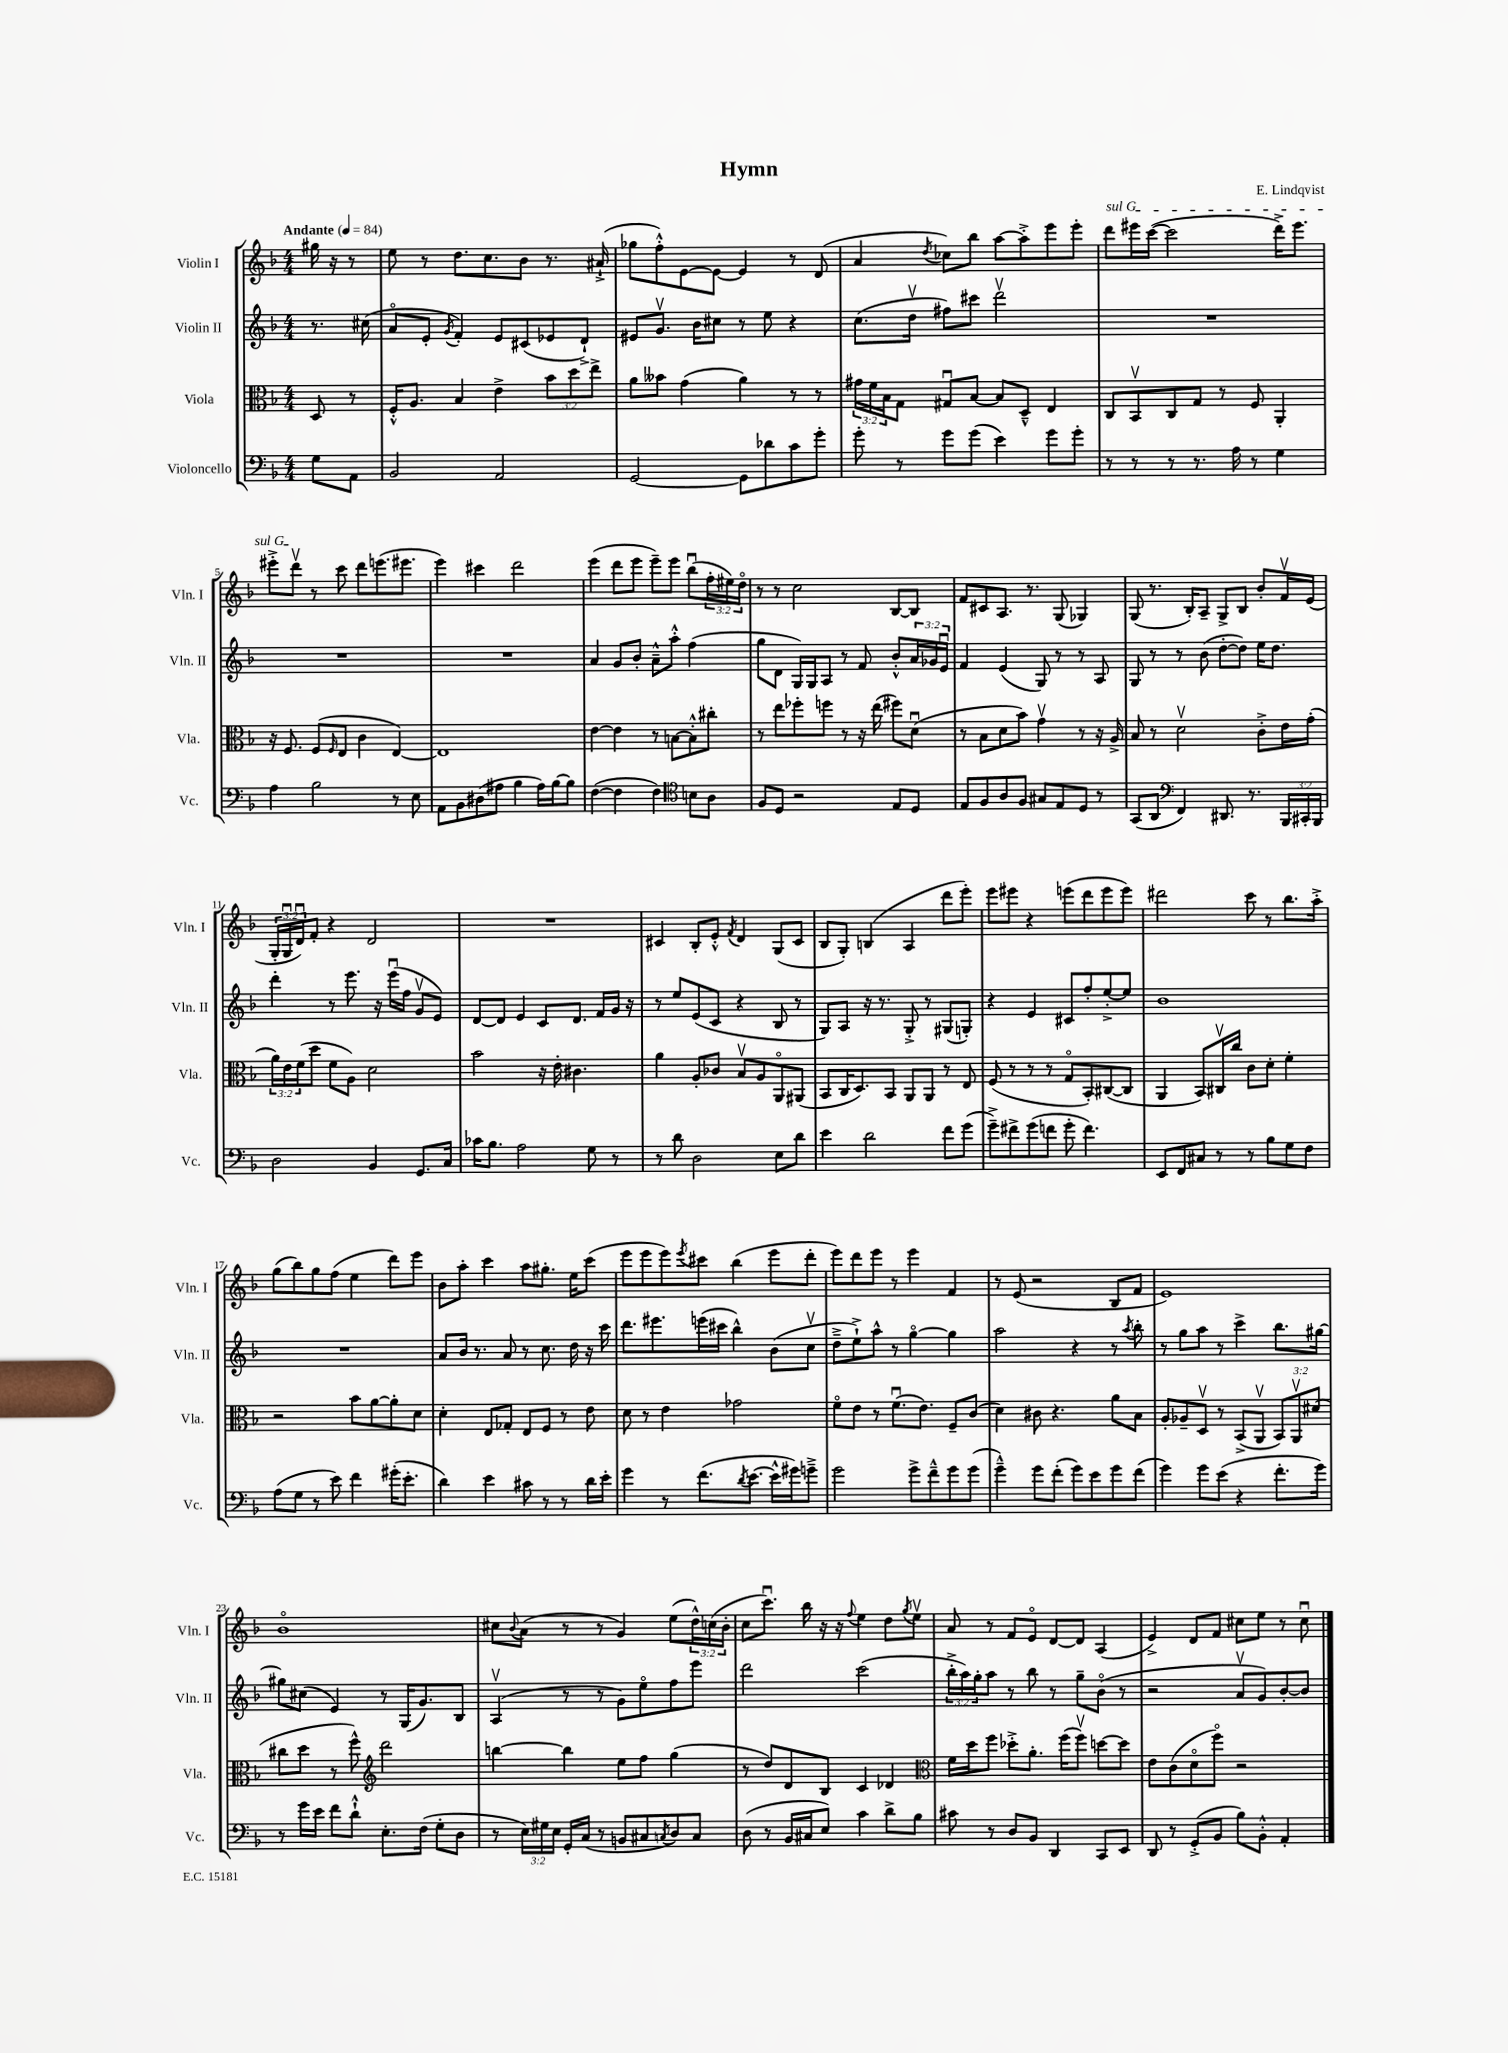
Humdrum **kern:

**kern	**kern	**kern	**kern
*part4	*part3	*part2	*part1
*staff4	*staff3	*staff2	*staff1
*I"Violoncello	*I"Viola	*I"Violin II	*I"Violin I
*I'Vc.	*I'Vla.	*I'Vln. II	*I'Vln. I
*clefF4	*clefC3	*clefG2	*clefG2
*k[b-]	*k[b-]	*k[b-]	*k[b-]
*M4/4	*M4/4	*M4/4	*M4/4
*MM84	*MM84	*MM84	*MM84
=	=	=	=
!	!	!	!LO:TX:a:B:t=Andante
8G\L	8D/	8.r	16gg#X\
.	.	.	16r
8AA\J	8r	.	8r
.	.	(16cc#X\	.
=1	=1	=1	=1
2BB-/	16F'^^/KL	8a/L	8ee\
.	8.A/J	.	.
.	.	8e'/J	8r
.	.	8qg/	.
.	4B-/	4f'/)	8.dd\L
.	.	.	8.cc\
2AA/	4e^\	8e/L	.
.	.	(8c#X/	8b-\J
.	12b-\L	8e-X/	8.r
.	12dd\	.	.
.	.	8d`^/J)	.
.	12ee^\J	.	.
.	.	.	(16a#X`^/
=2	=2	=2	=2
[2GG/	8a\L	8e#X/L	8gg-X\L
.	8b--X\J	8.gv/J	8ff'^^\)
.	(4g\	.	[8e\
.	.	16b-\KL	.
.	.	8cc#X\J	8e\J_
8GG\L]	4a\)	8r	4e/]
8d-X\	.	8ee\	.
8c\	8r	4r	8r
8g'\J	8r	.	(8d/
=3	=3	=3	=3
8g'\	24g#X\LL	(8.cc\L	4a/
.	24f\	.	.
.	24B-\J	.	.
8r	8G\J	.	.
.	.	16ddv\Jk	.
.	.	.	8qdd/
8g\L	8G#Xu/L	8ff#X\L)	8cc-X\L)
(8g\J	[8B-/J	8ccc#X\J	8bb-\J
4e\)	8B-/L]	2dddv\	[8aa\L
.	8D~^^/J	.	8aa'^\]
8g\L	4E/	.	8eee\
8g'\J	.	.	8eee'\J
=4	=4	=4	=4
!	!	!	!LO:TX:a:i:t=sul G
8r	8C/L	1r	8ddd\L
8r	8BB-v/	.	16eee#X\L
.	.	.	([16ccc\JJ
8r	8C/	.	2ccc\]
8.r	8G/J	.	.
.	8r	.	.
16A\	.	.	.
8r	8F/	.	.
4G\	4AA'/	.	16ddd^\KL)
.	.	.	8.eee#\J
!!LO:LB:g=z
=5	=5	=5	=5
4A\	16r	1r	8eee#X'^\L
.	8.F/	.	.
.	.	.	8dddv\J
2B-\	(8F/L	.	8r
.	16qqF/	.	.
.	8E/J	.	8ccc\
.	4c\	.	8ddd\L
.	.	.	(8.eeen\
8r	[4E/)	.	.
.	.	.	8.eee#X\J
8E\	.	.	.
=6	=6	=6	=6
8AA\L	1E]	1r	4eee\)
8BB-\	.	.	.
(8D#X\	.	.	4ccc#X\
8A#X\J	.	.	.
4B-\	.	.	2ddd\
16A#\LL)	.	.	.
[16B-\J	.	.	.
8B-\J]	.	.	.
=7	=7	=7	=7
([4F\	[4e\	4a/	(4eee\
4F\]	4e\]	8g/L	8ddd\L
.	.	8b-'/J	8eee\J
4F\)	8r	8a~^^\L	8eee~\L)
.	[8Bn\L	8aa'^^\J	8eee\J
*clefC4	*	*	*
8Bn\L	8B'^^\]	(4ff\	(8bb-u\L
8A\J	8cc#X'\J	.	24ff'\L
.	.	.	24ee#X\)
.	.	.	24dd\JJ
=8	=8	=8	=8
8F/L	8r	8gg\L	8r
8D/J	8ee\L	8d\J	8r
2r	8ff-X'\	16G/LL)	2cc\
.	.	16G/J	.
.	8ffn\J	8A/J	.
.	8r	8r	.
.	16r	8f/	.
.	(16ee\	.	.
8E/L	8ff#X\L)	8b-'^^/L	[8B-/L
8D/J	(8du\J	24a/L	8B-/J]
.	.	24g-X/	.
.	.	24eu/JJ	.
=9	=9	=9	=9
8E/L	8r	4f/	8f/L
8F/	8B-\L	.	8c#X/
8A/	8d\	(4e/	8.A/J
8F/J	8b-\J)	.	.
.	.	.	8.r
8G#X/L	4gv\	8G/)	.
8E/	.	8r	(8G/
8D/J	8r	8r	4G-X/)
8r	16r	8A/	.
.	16A^/	.	.
=10	=10	=10	=10
(8GG/L	8B-/	8G/	(8G/
8AA/J	8r	8r	8.r
*clefF4	*	*	*
4FF/)	2dv\	8r	.
.	.	.	16B-'/KL)
.	.	(8b-\	8A~/J
8.DD#X/	.	[8dd'\L	8G^/L
.	.	8dd\J])	8B-/J
8.r	.	.	.
.	8c'^\L	16ee\KL	8b-'/L
.	.	8.dd\J	.
24BBB-/LL	16e\L	.	16fv/L
24CC#X'/	.	.	.
.	(16g'\JJ	.	(16e/JJ
24BBB-/JJ	.	.	.
!!LO:LB:g=z
=11	=11	=11	=11
2D\	24a\LL)	4ddd'\	24G'/LL
.	24e\	.	24Gu/
.	(24f\J	.	24du/J)
.	8dd\J	.	8f'/J
.	8f\L	8r	4r
.	8A\J)	8.eee\	.
4BB-/	2d\	.	2d/
.	.	16r	.
.	.	(16eeeu\LL	.
.	.	16ff\JJ	.
8.GG/L	.	8gv/L	.
.	.	8e/J)	.
16C/Jk	.	.	.
=12	=12	=12	=12
16c-X\KL	2b-\	[8d/L	1r
8.B-\J	.	.	.
.	.	8d/J]	.
2A\	.	4e/	.
.	16r	8c/L	.
.	16e'\	.	.
.	4.c#X\	8.d/J	.
8G\	.	.	.
.	.	16f/LL	.
8r	.	16g/JJ	.
.	.	16r	.
=13	=13	=13	=13
8r	4a\	8r	4c#X/
8d\	.	8ee/L	.
2D\	8A'/L	(8e/	8B-'/L
.	8c-X/J	8c/J	8e'^^/J
.	.	.	8qf/
.	8B-v/L	4r	4d/
.	8A/	.	.
8E\L	8AA/	8B-/	(8G/L
8d\J	(8AA#X/J	8r	8c#/J
=14	=14	=14	=14
4e\	8BB-/L	8G/L)	8B-/L
.	16C/K	8A/J	8G'/J)
.	8.D/)	.	.
2d\	.	16r	(4Bn/
.	.	8.r	.
.	8BB-/J	.	.
.	8AA/L	8G'^/	4A/
.	8AA/J	8r	.
8f\L	8r	(8G#X/L	8ddd\L
(8g\J	8E/	8Gn'/J)	8eee'\J)
=15	=15	=15	=15
8g~^\L)	(8F/	4r	8eee\L
8f#X^\	8r	.	8eee#X\J
(8g\	8r	4e/	4r
8fn\J	8r	.	.
8g'\	8G/L	8c#X/L	(8eeen\L
4.f\)	8BB-'/)	8ff'/	8ddd\
.	([8C#X/	[8ee'^/	8eee\
.	8C#/J]	8ee/J]	8eee\J)
=16	=16	=16	=16
8EE/L	4AA/	1b-	2ddd#X\
8FF/	.	.	.
8C#X/J	8BB-/L)	.	.
8r	16C#Xv/L	.	.
.	16cc/JJ	.	.
8r	8c\L	.	8ccc\
8B-\L	8d'\J	.	8r
8G\	4f'\	.	8.bb-\L
8F\J	.	.	.
.	.	.	16aa'^\Jk
!!LO:LB:g=z
=17	=17	=17	=17
(8A\L	2r	1r	(8gg\L
8G\J	.	.	8bb-\)
8r	.	.	8gg\
8e\)	.	.	(8ff\J
4f\	8b-\L	.	4ee\
.	[8a\	.	.
(16g#X'\KL	8a'\]	.	8ddd\L)
8.e'\J	.	.	.
.	8d\J	.	8eee\J
=18	=18	=18	=18
4d\)	4d'\	8a/L	8b-\L
.	.	16b-/Jk	8aa'\J
.	.	8.r	.
4e\	8E/L	.	4ccc\
.	8G-X'/J	8a/	.
8c#X\	8E/L	8r	8aa\L
8r	8F/J	8.cc\	8.gg#X'\J
8r	8r	.	.
.	.	16dd\	16ee\KL
16d\LL	8e\	16r	(8ccc\J
16e'\JJ	.	16ccc\	.
=19	=19	=19	=19
4g\	8d\	8.ddd\L	8eee\L
.	8r	.	8eee\
.	.	8.eee#X\	.
8r	4e\	.	8eee\)
.	.	.	8qeee/
(8.f\L	.	(16eeen\L	8ccc#X\J
.	.	16ccc#X\JJ	.
.	2g-X\	4bb-^^\)	(4bb-\
8qd/	.	.	.
[8.e\J	.	.	.
16e^^\LL]	.	(8b-\L	8eee\L
16g#X\J)	.	.	.
8gn~^\J	.	8ccv\J	8ddd'\J
=20	=20	=20	=20
2g\	8f\L	8dd~^\L	8eee\L)
.	8e\J	8ee`^\)	8ddd\
.	8r	8aa^^\J	8eee\J
.	(8.fu\L	8r	8r
8g^\L	.	[4gg\	4eee\
.	8.e\J)	.	.
8f~^^\	.	.	.
8g\	8F~/L	4gg\]	4f/
(8g\J	(8c/J	.	.
=21	=21	=21	=21
4g~^^\)	4d\)	2aa\	8r
.	.	.	(8e/
8g\L	8c#X\	.	2r
(8f'\J	4.r	.	.
8g\L)	.	4r	.
8e\	.	.	.
8g\	8a\L	8r	8B-/L
.	.	8qaa/	.
(8f\J	8B-\J	8bb-'\	8f/J
=22	=22	=22	=22
4g\)	8A'/L	8r	1e)
.	8A-X~/	8gg\L	.
8g\L	8Dv/J	8aa\J	.
(8e\J	8r	8r	.
4r	(8BB-^/L	4ccc^\	.
.	8AAv/J	.	.
8.f'\L	12BB-/L)	8.bb-\L	.
.	12AAv/	.	.
.	(12d#X/J	.	.
16g\Jk)	.	[16gg#X\Jk	.
!!LO:LB:g=z
=23	=23	=23	=23
8r	8cc#X\L	8gg#X\L]	1b-
16g\LL	8dd\J	(8cc#X\J	.
16e\JJ	.	.	.
8f\L	8r	4e/)	.
8d`^^\J	8ff^^\)	.	.
*	*clefG2	*	*
8.E'\L	2ddd\	8r	.
.	.	(16G/KL	.
(16F\Jk	.	8.g/)	.
8G'\L	.	.	.
8D\J	.	8B-/J	.
=24	=24	=24	=24
8r	[4bbn\	(4Av/	8cc#X\L
.	.	.	8qqb-/
24E\LL)	.	.	(8a\J
24G#X\	.	.	.
24E\JJ	.	.	.
16GG'/LL	4bb\]	8r	8r
(16C/JJ	.	.	.
8r	.	8r	8r
8BBn/L	8ee\L	8g\L)	4g/)
8C#X/	8ff\J	8ee\	.
8qCn/	.	.	.
8D/)	(4gg\	8ff\	(8ee\L
8C/J	.	8eee\J	24dd^^\L)
.	.	.	(24ccn\
.	.	.	24b-'\JJ
=25	=25	=25	=25
(8D\	8r	2ddd\	8cc\L
8r	8dd/L)	.	8.cccu\J)
16BB-/LL	8d/	.	.
16C#X/J	.	.	16bb-\
8E/J)	8B-/J	.	16r
.	.	.	16r
.	.	.	8qqff/
4c\	4c/	(2ccc\	4ee\
8d^\L	4d-X/	.	8dd\L
.	.	.	8qgg/
8B-\J	.	.	8eev\J
=26	=26	=26	=26
*	*clefC3	*	*
8c#X\	16f\LL	24bb-'^\LL	8a/
.	.	24aa\)	.
.	16dd\J	.	.
.	.	24gg'\J	.
8r	8ff\J	8aa\J	8r
8D/L	8dd-X'^\L	8r	8f/L
8BB-/J	8.a'\J	8bb-\	8e/J
4DD/	.	8r	[8d/L
.	(16ff\KL	.	.
.	8ffv\J)	8gg~\L	8d/J]
8CC/L	[8ddn\L	(8b-\J	(4A/
8EE/J	8dd\J]	8r	.
=27	=27	=27	=27
8DD/	8e\L	2r	4e^/)
8r	(8c\	.	.
(8GG'^/L	8d\	.	8d/L
8BB-/J	8ff\J)	.	8f/J
8B-\L)	2r	8av/L	8cc#X\L
8BB-'^^\J	.	8g/)	8ee\J
4AA'/	.	[8b-'/	8r
.	.	8b-/J]	8cc#u\
==	==	==	==
*-	*-	*-	*-
